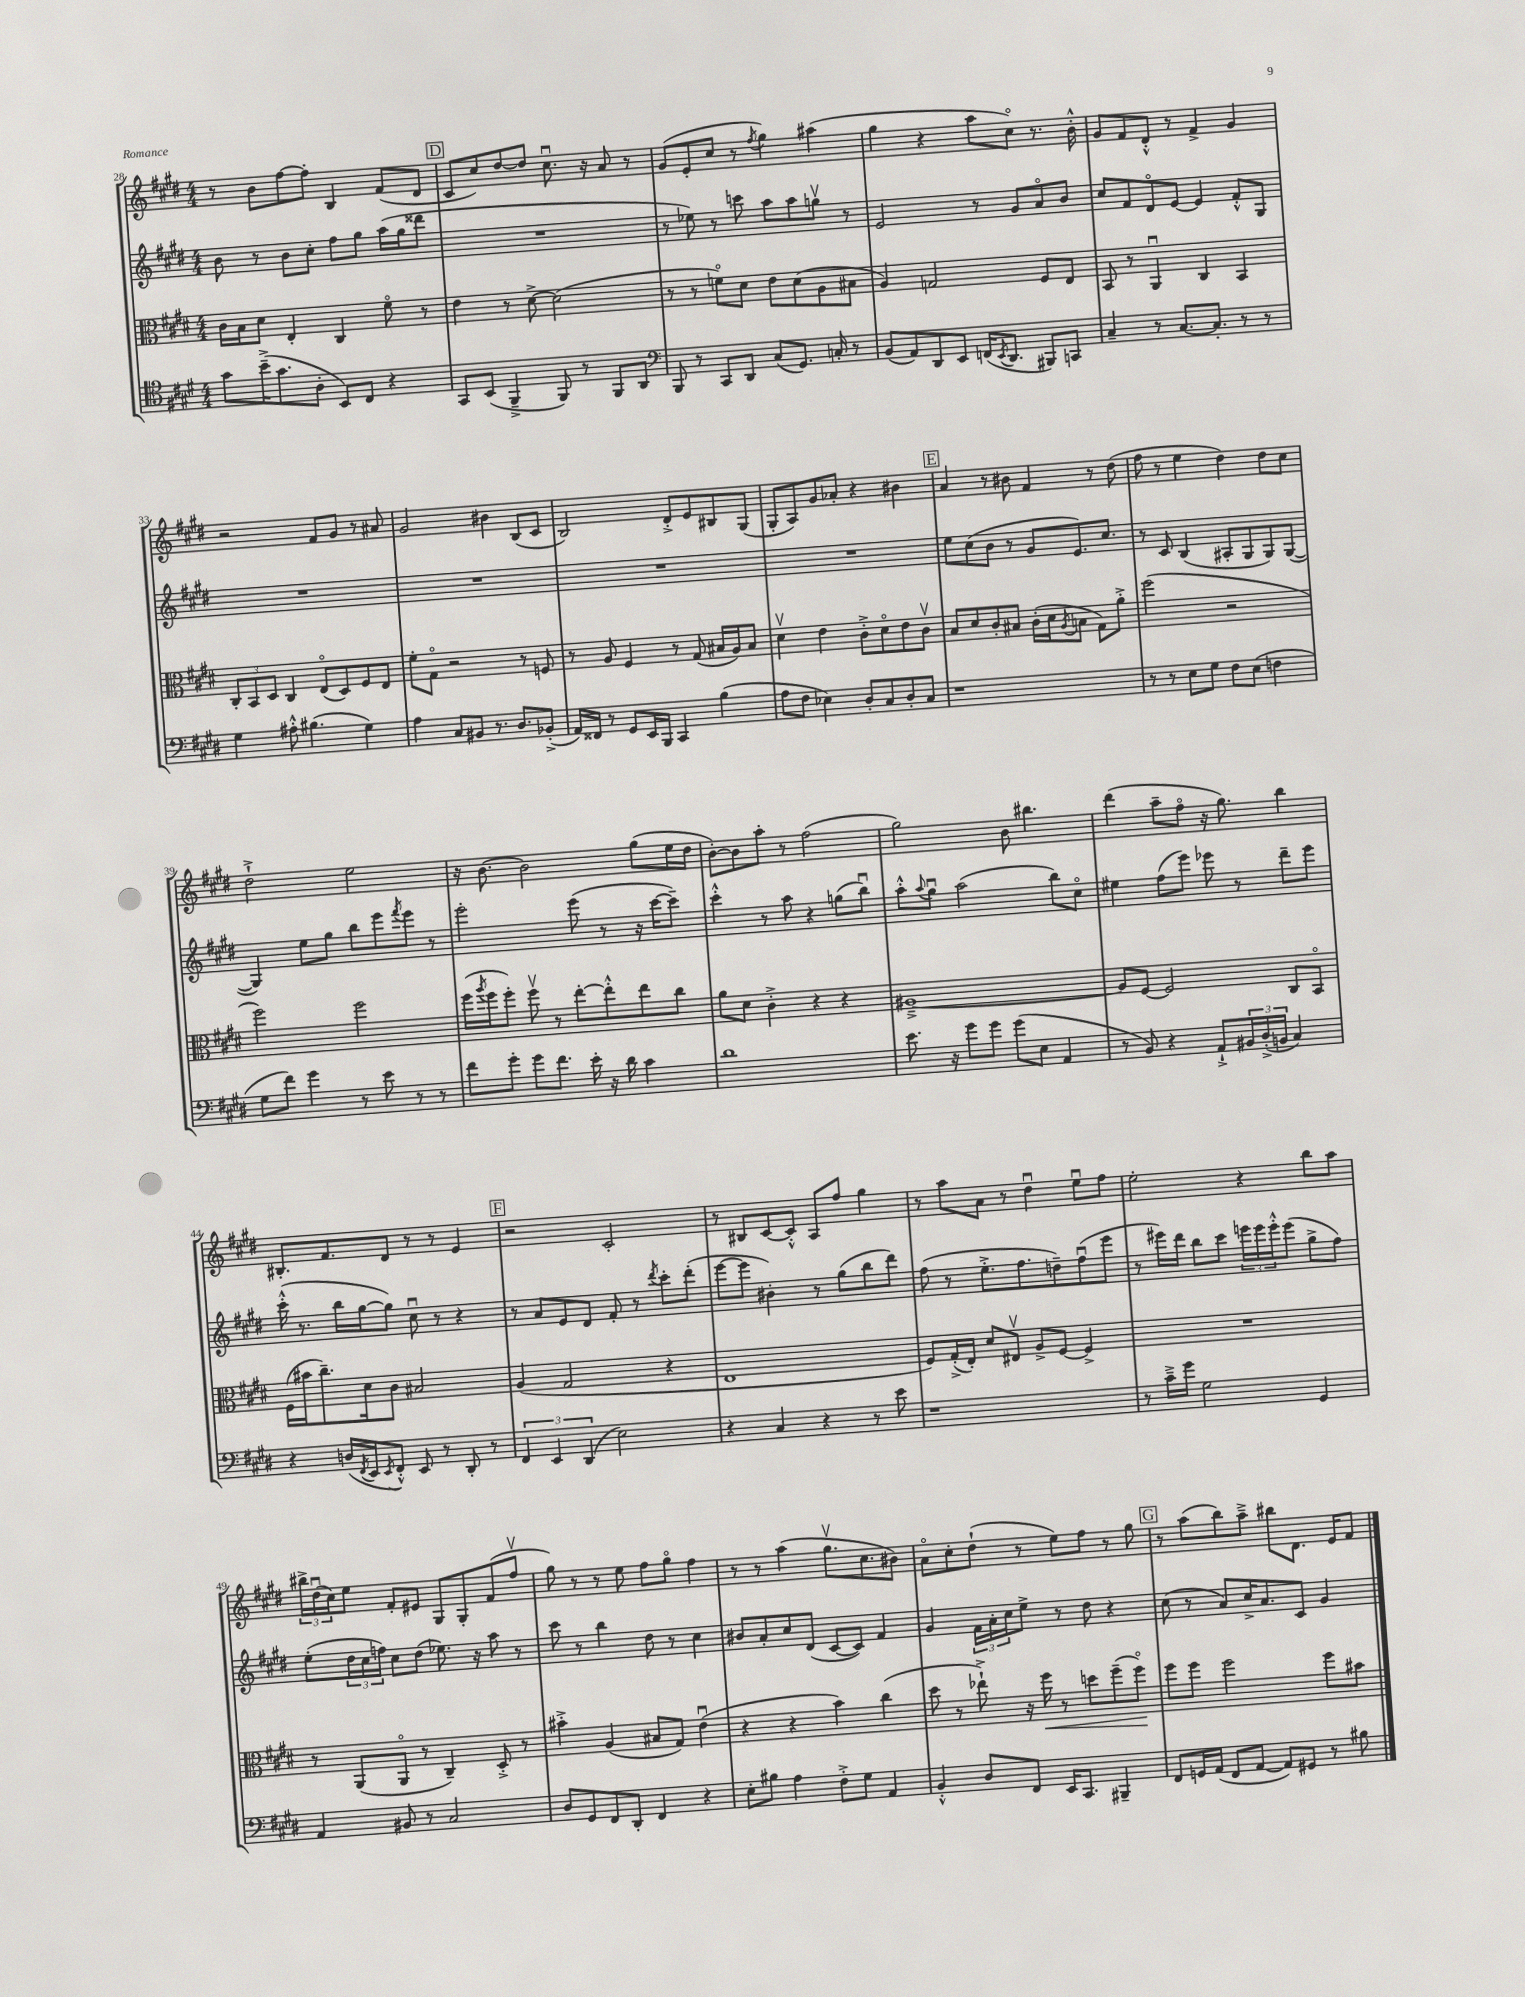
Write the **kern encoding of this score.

**kern	**kern	**kern	**kern
*staff4	*staff3	*staff2	*staff1
*clefC4	*clefC3	*clefG2	*clefG2
*k[f#c#g#d#]	*k[f#c#g#d#]	*k[f#c#g#d#]	*k[f#c#g#d#]
*M4/4	*M4/4	*M4/4	*M4/4
8g#\L	16c#\LL	8b\	8r
.	16B\J	.	.
(16b~^\K	8d#\J	8r	8b\L
8.g#\	.	.	.
.	4E'/	8b\L	[8ff#\
8A'\J	.	8cc#'\J	8ff#'\]J
8BB/L)	4C#/	8ff#\L	4B/
8C#/J	.	8gg#\J	.
4r	8f#o\	(16aa\LL	(8f#/L
.	.	16gg#\J	.
.	8r	8ddd##\J	8d#/J
=	=	=	=
8GG#/L	4e\	1r	8c#/L
(8BB/J	.	.	8cc#/)
4FF#~^/	8r	.	[8dd#/
.	[8d#^\	.	8dd#/]J
8FF#/)	(2d#\]	.	8.cc#u\
8r	.	.	.
.	.	.	16r
8FF#/L	.	.	8a/
8AA/J	.	.	8r
=	=	=	=
*clefF4	*	*	*
8BBB/	8r	8r	(8g#/L
8r	8r	8ee-\)	8e'/
8CC#/L	8fo\L)	8r	8cc#/J
8DD#/J	8d#\J	8ccc\	8r
.	.	.	8qff#/
(8C#/L	8e\L	8aa\L	4gg#\)
8.GG#/J)	(8d#\	8aa\	.
.	8A\	8ggv\J	(4aa#\
16C'/	.	.	.
8r	8B#\J	8r	.
=	=	=	=
(8BB/L	4A/)	2e/	4gg#\
8AA/)	.	.	.
8DD#/	2G/	.	4r
8EE/J	.	.	.
(16FF/LK	.	8r	8aa\L
8qEE/	.	.	.
8.DD#/J	.	.	.
.	.	8g#/L	8cc#o\J)
8BBB#/L)	8F#/L	8ao/	8.r
8CC/J	8E/J	8b/J	.
.	.	.	16b'^^\
=	=	=	=
4C#~/	8BB/	8cc#/L	8g#/L
.	8r	8f#/	8f#/
8r	4AAu/	8d#o/	8d#'^^/J
[8.C#/L	.	[8e/J	8r
.	4C#/	4e/]	4f#^/
8.C#'/]J	.	.	.
8r	4BB/	8f#'^^/L	4g#/
8r	.	8G#/J	.
=	=	=	=
4G#\	12C#'/L	1r	2r
.	12BB/	.	.
.	12D#/J	.	.
8A#'^^\	4C#/	.	.
(4.B#\	.	.	.
.	(8Eo/L	.	8f#/L
.	8D#/)	.	8g#/J
4G#\)	8F#/	.	8r
.	8E/J	.	8a#/
=	=	=	=
4A\	8f#'\L	1r	2g#/
.	8G#o\J	.	.
8C#/L	2r	.	.
8BB#/J	.	.	.
8.r	.	.	4b#\
8.D#/L	.	.	.
.	8r	.	(8B/L
(8BB-'^/J	8F/	.	8c#/J
=	=	=	=
16AA/LL)	8r	1r	2B/)
16FF##/JJ	.	.	.
8r	8A/	.	.
8GG#/L	4F#/	.	.
16EE/L	.	.	.
16BBB/JJ	.	.	.
4CC#/	8r	.	8d#'^/L
.	(8G#/	.	8e/
(4B\	16B#/LL	.	8B#/
.	16A/J)	.	.
.	8B#/J	.	(8G#/J
=	=	=	=
8A\L	4d#v\	1r	8G#'/L
8F#\J	.	.	8A/)
4E-\)	4e\	.	8g#/
.	.	.	8a-'/J
8D#'/L	8c#'^\L	.	4r
8C#/	8d#o\	.	.
8D#'/	8e\	.	4b#\
8C#/J	8c#v\J	.	.
=	=	=	=
1r	8B/L	8ee\L	4a/
.	8d#/	(8cc#\	.
.	8c#'/	8b\J	8r
.	8B#/J	8r	8b#\
.	(16c#'\LL	8g#/L	4f#/
.	16d#\J	.	.
.	8qA/	.	.
.	8B\J	8.e/)	.
.	8G#\L)	.	8r
.	.	8.cc#/J	.
.	8a'^\J	.	(8dd#\
=	=	=	=
8r	(2ff#\	8r	8ff#\
8r	.	8c#/	8r
8E\L	.	(4B/	4ee\
8G#\J	.	.	.
8F#\L	2r	8A#'/L	4dd#\)
(8E\J	.	8G#/	.
4F\	.	8G#/)	8dd#\L
.	.	([8G#/J	8cc#\J
=	=	=	=
8G#\L	2ff#\)	4G#/])	2dd#`^\
8f#\J)	.	.	.
4g#\	.	8ee\L	.
.	.	8gg#\J	.
8r	2ff#\	8bb\L	2ee\
8e\	.	8eee\	.
.	.	8qfff#/	.
8r	.	8eee\J	.
8r	.	8r	.
=	=	=	=
8f#\L	(16ff#\LL	2eee'\	16r
.	8qaa/	.	.
.	16ff#\J	.	[8.b\
8g#'\J	8ff#'\J)	.	.
8g#\L	8ff#v\	.	2b\]
8.f#\J	8r	.	.
.	[8ee'\L	(8eee\	.
16e'\	.	.	.
16r	8ee'^^\]	8r	.
16d#\	.	.	.
4c#\	8ee\	16r	(8gg#\L
.	.	[16ccc#\LK	.
.	8cc#\J	8ccc#~\]J)	16ee\L
.	.	.	16dd#\JJ
=	=	=	=
1d#	8a\L	4ccc#'^^\	[8b'\L)
.	8d#\J	.	8b\]
.	4c#'^\	8r	8aa'\J
.	.	8aa\	8r
.	4r	4r	(2ff#\
.	4r	(8gg\L	.
.	.	8bbu\J)	.
=	=	=	=
8.e\	[1A#~^	8aa'^^\L	2gg#\)
.	.	8qqaa/	.
.	.	8gg#u\J	.
16r	.	.	.
8g#\L	.	(2aa\	.
8g#\J	.	.	.
(8g#\L	.	.	8b\
8E\J	.	.	4.bb#\
4AA/	.	8bb\L)	.
.	.	8cc#o\J	.
=	=	=	=
8r	8A#/]L	4ee#\	(4ddd#\
8BB/)	[8F#/J	.	.
4r	2F#/]	(8ff#\L	8aa~\L
.	.	8eee\J)	8ff#o\J
8AA`^/L	.	8eee-\	16r
.	.	.	8.gg#\)
24BB#/L	.	8r	.
(24D#'^/	.	.	.
24BB/JJ	.	.	.
4C#/)	8C#/L	8ddd#~\L	4bb\
.	8BBo/J	8eee-\J	.
=	=	=	=
4r	(16F#\LL	(16ccc#'^^\	8.B#'/L
.	16b#\J	8.r	.
.	8.cc#~\)	.	.
.	.	.	8.f#/
(16D/LL	.	16bb\LL	.
8qFF#/	.	.	.
16EE/J	16d#\k	[16gg#\J	.
8qEE/	.	.	.
8FF#'^^/J)	8c#\J	8gg#\]J)	8d#/J
8EE/	2B#/	8cc#u\	8r
8r	.	8r	8r
8DD#'/	.	4r	4e/
8r	.	.	.
=	=	=	=
6FF#/	(4A/	8r	2r
.	.	8a/L	.
6EE/	.	.	.
.	2G#/	8e/	.
(6DD#/	.	.	.
.	.	8d#/J	.
2E\)	.	8f#'/	2c#'/
.	.	8r	.
.	.	8qddd#/	.
.	4r	8ccc#'\L	.
.	.	(8ddd#'\J	.
=	=	=	=
4r	1E	[8eee\L	8r
.	.	8eee\]J	8B#/L
4C#/	.	4b#'\)	[8c#/
.	.	.	8c#'^^/]J
4r	.	8r	8A/L
.	.	(8gg#\L	8ff#/J
8r	.	8bb\	4gg#\
8e\	.	8ddd#\J)	.
=	=	=	=
1r	8F#/L)	(8ff#\	8r
.	(16G#'^/L	8r	8aa\L
.	16E'/JJ)	.	.
.	8d#/L	8.ee'^\L	8a\J
.	8E#v/J	.	8r
.	.	8.ff#\	.
.	8A^/L	.	4dd#u\
.	[8F#/J	8dd~\)	.
.	4F#^/]	(8ff#u\	8eeu\L
.	.	8eee\J	8ff#\J
=	=	=	=
8r	1r	8r	2ee'\
16c#~^\LL	.	16eee#\LL)	.
16g#\JJ	.	16ddd#\JJ	.
2G#\	.	8bb\L	.
.	.	8ccc#\J	.
.	.	24eee\LL	4r
.	.	24eee\	.
.	.	24eee'^^\J	.
.	.	(8eee\J	.
4GG#/	.	8gg#^\L	8bb\L
.	.	8ff#\J)	8aa\J
=	=	=	=
4AA/	8r	(8ee'\L	24bb#^\LL
.	.	.	(24dd#u\
.	.	.	24cc#\J)
.	(8AA/L	24dd#\L	8ee\J
.	.	24cc#\	.
.	.	24ff\JJ)	.
8BB#/	8AAo/J	8cc#\L	8f#'/L
8r	8r	(8dd#\J	8e#/J
2C#/	4C#~/)	8.ee-\)	8G#/L
.	.	.	8G#'/
.	.	16r	.
.	8D#'^/	8aa\	(8f#/
.	8r	8r	8ff#v/J
=	=	=	=
8D#/L	4b#'^\	8ccc#\	8gg#\)
8GG#/	.	8r	8r
8FF#/	(4A/	4bb\	8r
8DD#'/J	.	.	8ee\
4FF#/	8B#/L	8dd#\	8ff#\L
.	8G#/J)	8r	8gg#o\J
4r	(4eu\	4cc#\	4ff#\
=	=	=	=
8E'\L	4r	8b#/L	8r
8B#\J	.	8a'/	8r
4A\	4r	8cc#/	(4aa\
.	.	(8d#/J	.
8F#'^\L	4b\)	[8c#/L	8.gg#v\L
8G#\J	.	8c#/]J)	.
.	.	.	8.cc#\
4AA/	(4cc#\	4f#/	.
.	.	.	8b#\J)
=	=	=	=
4BB'^^/	8dd#\	4g#/	8ao\L
.	8r	.	8cc#'\
8D#/L	8ee-`^\)	24f#\LL	(8dd#`\J
.	.	24a'\	.
.	.	24cc#\J	.
8FF#/J	16r	8ee^\J	8r
.	16ff#\	.	.
16EE/LK	8r	8r	8ee\L)
8.CC#/J	.	.	.
.	8dd\L	8dd#\	8ff#\J
4BBB#~/	(8ff#~\	4r	8r
.	8ff#o\J)	.	8gg#\
=	=	=	=
8FF#/L	8ff#\L	(8cc#\	8r
16GG/L	8ff#\J	8r	(8aa\L
(16AA/JJ	.	.	.
8FF#/L	2ff#\	8a/L)	8bb\)
[8AA/J	.	16cc#^/K	8aa~^\J
.	.	8.a/	.
8AA/]L)	.	.	8bb#\L
8GG#/J	.	8c#/J	8.d#\J
8r	8ff#\L	4g#/	.
.	.	.	16e/LK
8B#\	8b#\J	.	8f#/J
==	==	==	==
*-	*-	*-	*-
